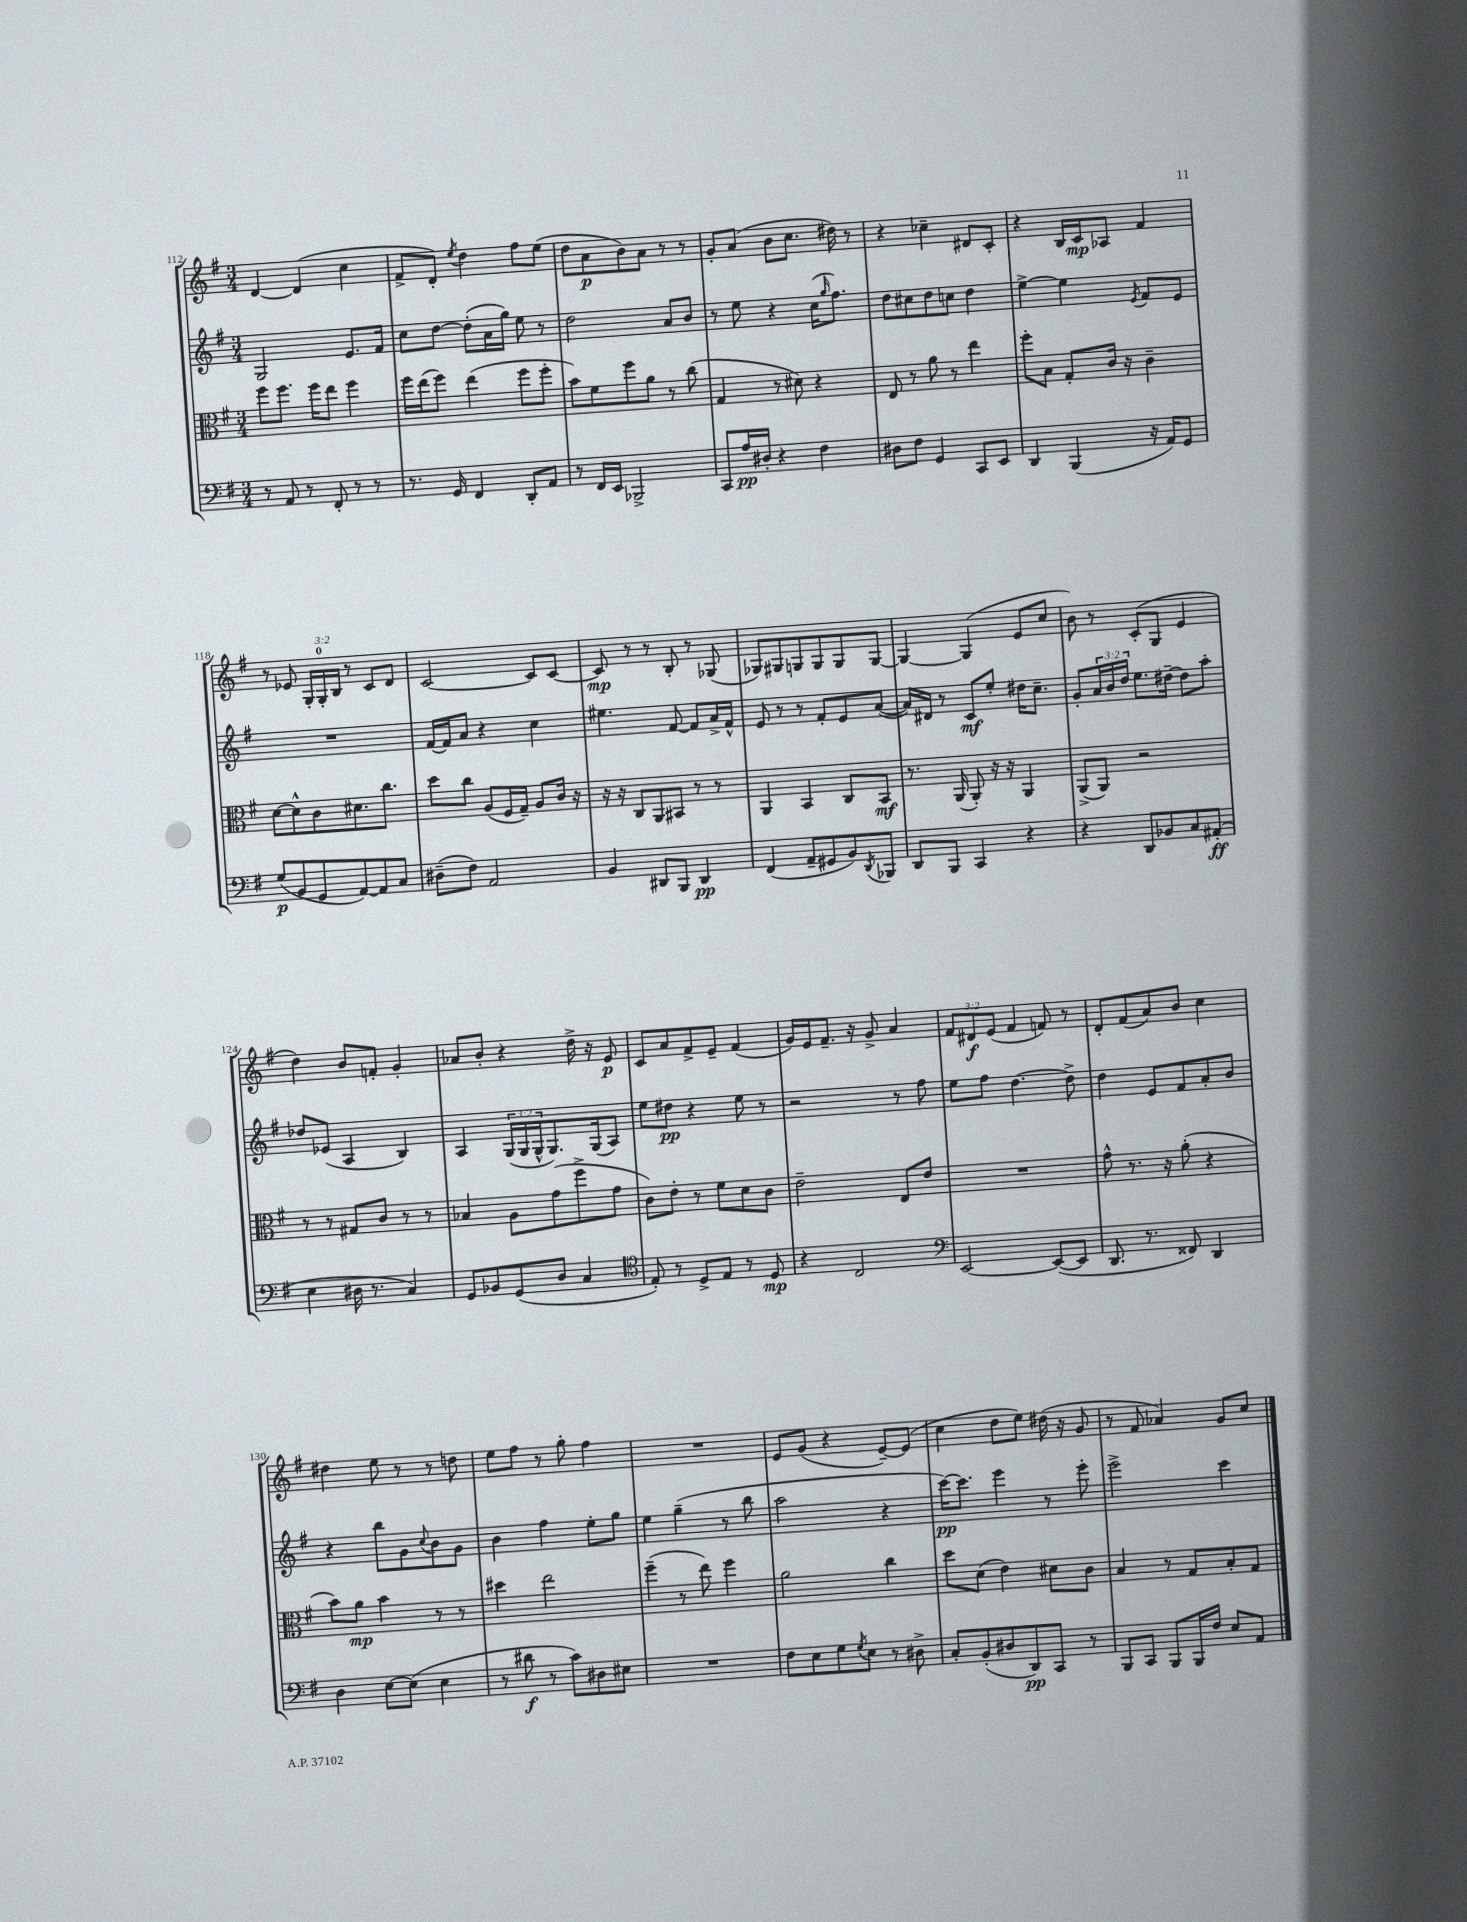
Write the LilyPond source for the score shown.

<<
\new StaffGroup <<
\new Staff = "s0" {
    \clef treble \key g \major \numericTimeSignature \time 3/4 \override Staff.TupletNumber.text = #tuplet-number::calc-fraction-text
    d'4~ d'4( c''4 |
    fis'8-> d'8-.) \acciaccatura { e''8 } d''4 fis''8 e''8( |
    d''8 a'8\p b'8) a'8 r8 r8 |
    g'8-. a'8( b'8 c''8. dis''16) r8 |
    r4 ces''4-- dis'8 c'8-. |
    r4 b16 c'16\mp aes8 fis'4 |
    r8 ees'8 \tuplet 3/2 { g16-. g16-0-. b16 } r8 c'8 d'8 |
    c'2~ c'8 c'8~ |
    c'8\mp r8 r8 b8-. r8 ges8( |
    ges8) gis8 g8 g8 g8 g8~ |
    g4~ g4( e'8 c''8 |
    b'8) r8 c'8-.( g8 e'4 |
    d''4) b'8 f'8-. g'4-. |
    aes'8 b'8-. r4 d''16-> r16 e'8\p |
    c'8 a'8 fis'8-> e'8-- fis'4( |
    g'16) e'16 fis'8.-- r16 g'8-> a'4 |
    \tuplet 3/2 { fis'8 dis'8\f e'8( } fis'4 f'8) r8 |
    d'8-. fis'8( a'8) b'8 c''4 |
    dis''4 e''8 r8 r8 d''8 |
    e''8 fis''8 r8 g''8-. fis''4 |
    R2. |
    e'8 g'8( r4 e'8~--) e'8( |
    c''4 d''8 e''8) dis''16( r16 g'8 |
    r8 fis'8 aes'4) g'8 c''8 \bar "|." |
}
\new Staff = "s1" {
    \clef treble \key g \major \numericTimeSignature \time 3/4 \override Staff.TupletNumber.text = #tuplet-number::calc-fraction-text
    g2 e'8. fis'16 |
    c''8 d''8~ d''8-.( a'16 g''16) e''8 r8 |
    d''2 a'8 b'8 |
    r8 e''8 r4 c''16( \grace { g''16 } fis''8.) |
    d''8 cis''8 d''8 c''8 d''4 |
    e''4~-> e''4 \acciaccatura { e'8 } fis'8 e'8 |
    R2. |
    fis'16~ fis'16 a'8 r4 c''4 |
    eis''4. fis'8~ fis'8 a'16-> fis'16-^ |
    e'8 r8 r8 fis'8-. e'8 a'8~( |
    a'16) dis'16 r8 c'8\mf e''8-. dis''16 c''8.-- |
    g'8-. \tuplet 3/2 { a'16 b'16 d''16 } e''8. dis''16~-- dis''8 a''8-. |
    des''8 ees'8( a4 b4) |
    a4 \tuplet 3/2 { g16( g16 g16-^ } g8.) g16( a8) |
    e''8 dis''8\pp r4 e''8 r8 |
    r2 r8 fis''8 |
    e''8 fis''8 d''4.~ d''8-> |
    d''4 e'8 fis'8 a'8-. b'8 |
    r4 b''8 g'8 \appoggiatura { c''8 } b'8 g'8 |
    b'4 fis''4 e''8-. g''8 |
    e''4 g''4--( r8 b''8 |
    a''2 r4 |
    c'''16~\pp) c'''8. e'''4 r8 e'''8-. |
    e'''2-> c'''4 \bar "|." |
}
\new Staff = "s2" {
    \clef alto \key g \major \numericTimeSignature \time 3/4
    fis''8 fis''8. fis''16 e''8 fis''4 |
    fis''16 e''16( fis''8) e''4( fis''8 fis''8-. |
    b'8) fis'8 fis''8 a'8 r8 c''8( |
    g4 r8 dis'8) r4 |
    e8 r8 a'8 r8 e''4 |
    fis''8-. b8 g8-. c'16 r16 c'4-- |
    d'8~ d'8-^ c'8 dis'8. c''8. |
    d''8 c''8 a8( fis16 g16--) a8 c'16 r16 |
    r16 r16 c8 a,8 bis,8 r8 r8 |
    a,4 b,4 c8 b,8\mf |
    r8. a,16( a,8-.) r16 r16 a,4 |
    a,8->( a,8) r2 |
    r8 r8 gis8 c'8 r8 r8 |
    bes4 a8 g'8( fis''8-> g'8 |
    c'8) e'8-. r8 fis'8 d'8 c'8 |
    e'2-- e8 e'8 |
    R2. |
    g'8-^ r8. r16 a'8-.( r4 |
    b'8) a'8\mp b'4 r8 r8 |
    dis''4 e''2 |
    fis''4--( r8 e''8) fis''4 |
    a'2 c''4 |
    d''8 d'8( e'4) dis'8 c'8 |
    b4 r8 g8 b8-. g8 \bar "|." |
}
\new Staff = "s3" {
    \clef bass \key g \major \numericTimeSignature \time 3/4
    r8 a,8 r8 fis,8-. r8 r8 |
    r8. g,16 fis,4 d,8-. a,8 |
    r8 fis,16 e,16 bes,,2-> |
    c,8 a16\pp dis16-. r4 fis4 |
    dis8 fis8 g,4 c,8 e,8 |
    d,4 b,,4( r16 a,16) g,8 |
    g8\p( b,8 g,8 a,8~) a,8 c8 |
    dis8--( fis8) a,2 |
    b,4 dis,8 b,,8 dis,4\pp |
    fis,4( a,8-- gis,8 b,8) \acciaccatura { d,8 } bes,,8 |
    d,8 b,,8 c,4 r4 |
    r4 d,8 bes,8 c8 ais,8-.\ff( |
    e4 dis16 r8. c4) |
    g,8 bes,8 g,8( d8 c4 |
    \clef tenor e8-.) r8 d8-> e8 r8 d8\mp |
    r4 c2 |
    \clef bass e,2~ e,8~( e,8 |
    d,8. r8. fisis,8) d,4 |
    d4 e8~ e8( e4 |
    r8 dis'8\f r8 c'8) dis8 eis8 |
    R2. |
    fis8 e8 g8 \acciaccatura { g8 } e8 r8 dis8-> |
    c8-. b,8-.( dis8 d,8\pp) c,8 r8 |
    b,,8 c,8 b,,8 b,,16 fis16 e8 a,8 \bar "|." |
}
>>
>>
\layout { \context { \Score currentBarNumber = #112 } }
